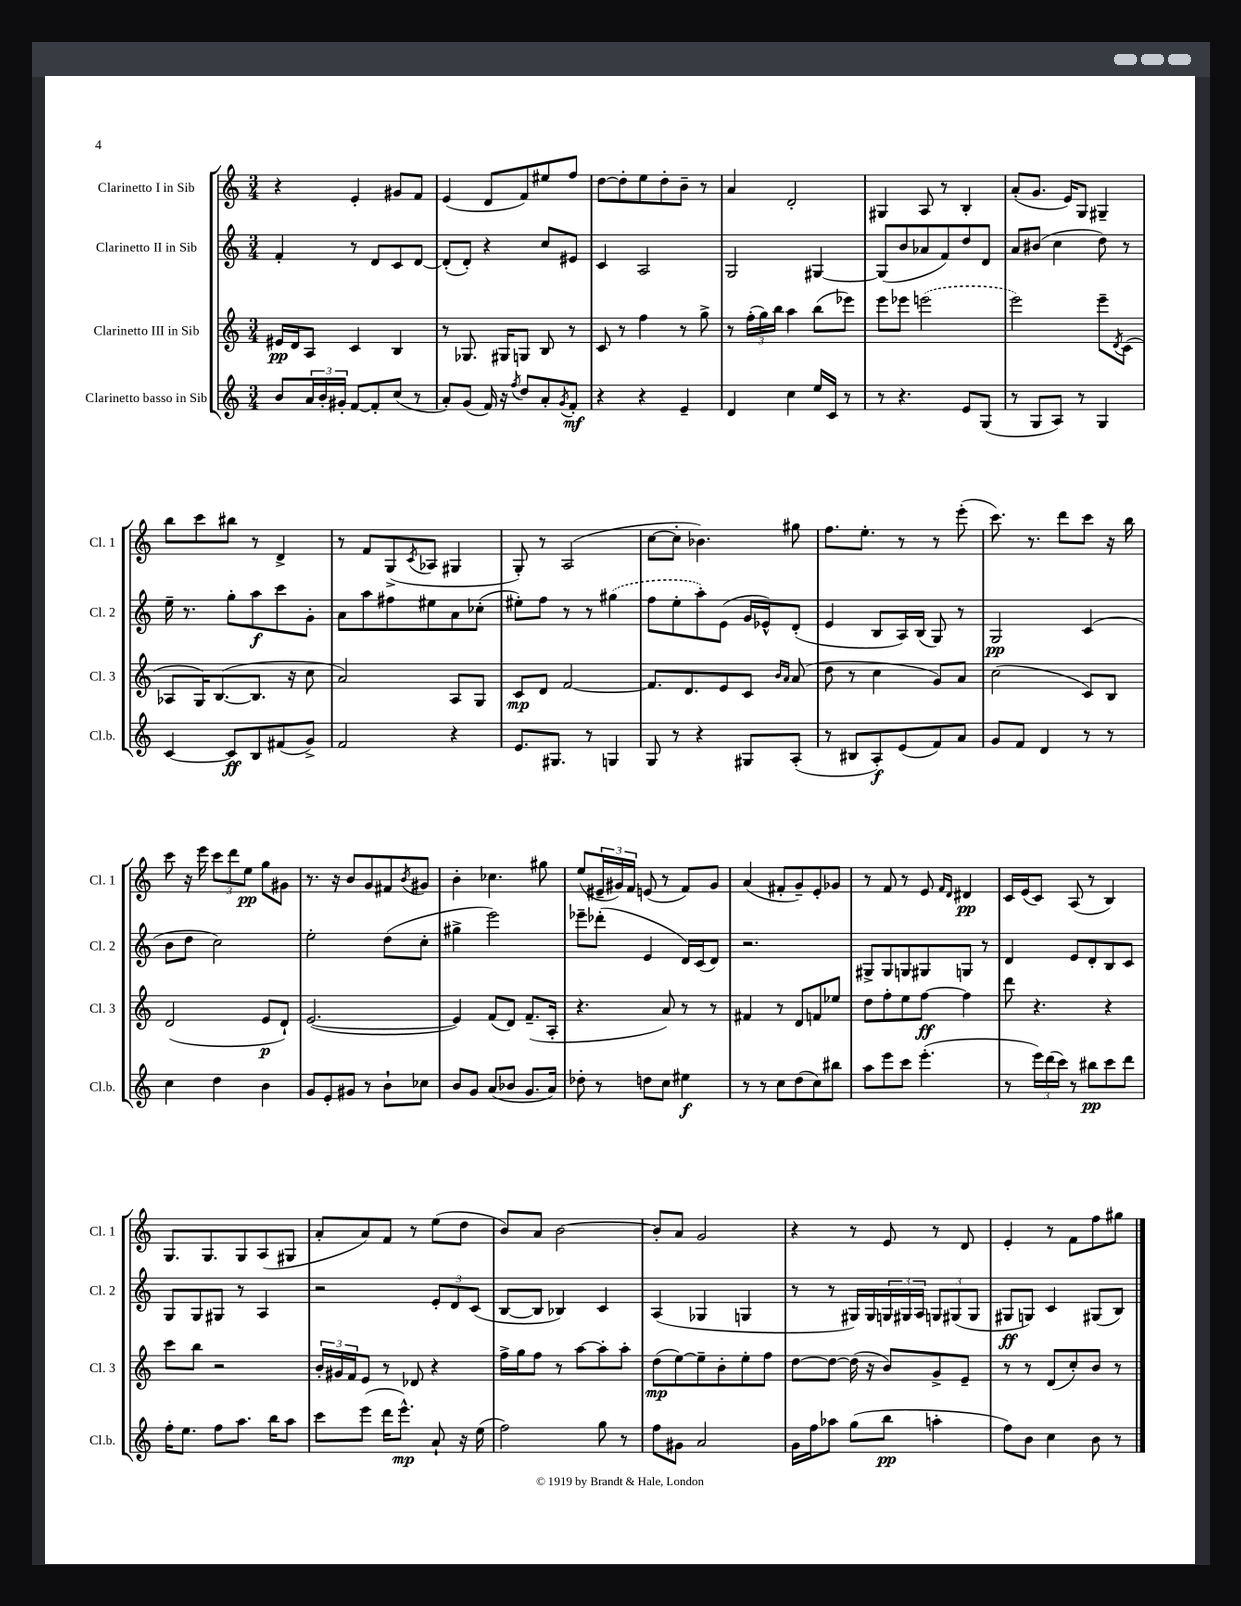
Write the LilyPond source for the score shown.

<<
\new StaffGroup <<
\new Staff = "s0" \with { instrumentName = "Clarinetto I in Sib" shortInstrumentName = "Cl. 1" } {
    \clef treble \key c \major \numericTimeSignature \time 3/4
    r4 e'4-. gis'8 f'8 |
    e'4( d'8 f'8) eis''8 f''8 |
    d''8~ d''8-. e''8 d''8-. b'8-- r8 |
    a'4 d'2-. |
    gis4 a8 r8 b4-. |
    a'8-.( g'8. e'16) g8 gis4-- |
    b''8 c'''8 bis''8 r8 d'4-> |
    r8 f'8 g8->( \acciaccatura { c'8 } aes8 gis4 |
    g8-.) r8 a2( |
    c''8~ c''8-. bes'4.) gis''8 |
    f''8. e''8.-. r8 r8 e'''8-.( |
    c'''8.) r8. d'''8 c'''8 r16 b''16 |
    c'''8 r16 e'''16 \tuplet 3/2 { c'''8 d'''8 e''8\pp } g''8 gis'8 |
    r8. r16 b'8 g'8 fis'8 \acciaccatura { b'8 } gis'8 |
    b'4-. ces''4. gis''8 |
    e''8( \tuplet 3/2 { eis'16-- gis'16) f'16 } e'8( r8 f'8) gis'8 |
    a'4( fis'8-. g'8--) e'8-. ges'8 |
    r8 f'8 r8 e'8 \grace { f'16 d'16 } dis'4\pp |
    c'16 e'16( c'8) a8( r8 b4) |
    g8. g8. g8 a8( gis8 |
    a'8-. a'8) f'8 r8 e''8( d''8 |
    b'8) a'8 b'2~ |
    b'8-. a'8 g'2 |
    r4 r8 e'8 r8 d'8 |
    e'4-. r8 f'8 f''8 gis''8 \bar "|." |
}
\new Staff = "s1" \with { instrumentName = "Clarinetto II in Sib" shortInstrumentName = "Cl. 2" } {
    \clef treble \key c \major \numericTimeSignature \time 3/4
    f'4-. r8 d'8 c'8 d'8~ |
    d'8-.( d'8-.) r4 c''8 eis'8 |
    c'4 a2 |
    g2 gis4~ |
    gis8( b'8 aes'8 f'8) d''8 d'8 |
    a'8 bis'8( c''4 d''8) r8 |
    e''16-- r8. g''8-. a''8\f c'''8 g'8-. |
    a'8 a''8 fis''8 eis''8 a'8 ces''8-.( |
    eis''8-.) f''8 r8 r8 \once \slurDashed gis''4( |
    f''8 e''8-. a''8-.) e'8( g'16 ees'16-^) d'8-.( |
    e'4 b8 a16) b16( g8) r8 |
    g2\pp c'4( |
    b'8 d''8 c''2) |
    e''2-. d''8( c''8-. |
    gis''4-> e'''2) |
    ees'''8-- des'''8-.( e'4 d'16) c'16( d'8) |
    r2. |
    gis8-> gis8 g8 gis8 g8 r8 |
    d'4 e'8 d'8-. b8 c'8 |
    g8 g8 gis8 r8 a4 |
    r2 \tuplet 3/2 { e'8-. d'8 c'8( } |
    b8~ b8 bes4) c'4 |
    a4( ges4 g4 |
    r8 r8 gis16) gis16 \tuplet 3/2 { g16 gis16 a16 } \tuplet 3/2 { g8 gis8( gis8 } |
    gis8\ff g8) c'4 gis8( b8) \bar "|." |
}
\new Staff = "s2" \with { instrumentName = "Clarinetto III in Sib" shortInstrumentName = "Cl. 3" } {
    \clef treble \key c \major \numericTimeSignature \time 3/4
    eis'16\pp d'16 a8 c'4 b4 |
    r8 ges8. gis16 g8 b8 r8 |
    c'8 r8 f''4 r8 g''8-> |
    r8 \tuplet 3/2 { f''16-.( g''16) b''16 } a''4 b''8( ees'''8) |
    e'''8 ees'''8 \once \slurDashed e'''2( |
    e'''2) e'''8-- \acciaccatura { d'8 } c'8( |
    aes8 g16) b8.~( b8. r16 c''8 |
    a'2) a8 g8 |
    c'8\mp d'8 f'2~ |
    f'8. d'8. e'8 c'8 \grace { b'16 a'16 } a'8( |
    d''8 r8 c''4 g'8) a'8 |
    c''2( c'8) b8 |
    d'2( e'8\p d'8-!) |
    e'2.~( |
    e'4) f'8( d'8) f'8.--( a16-. |
    r4. a'8) r8 r8 |
    fis'4 r8 d'8 f'8 ees''8 |
    d''8 f''8-. e''8 f''8~\ff f''4 |
    d'''8 r4. r4 |
    c'''8 b''8 r2 |
    \tuplet 3/2 { b'16-. gis'16 f'16 } e'8 r8 des'8 r4 |
    f''16-> g''16 f''8 r8 a''8~ a''8-. a''8-. |
    d''8\mp( e''8~) e''8-- b'8-. e''8-. f''8 |
    d''8~ d''8~ d''16( r16 b'8) g'8-> e'8-- |
    r8 r8 d'8( c''8-.) b'8 r8 \bar "|." |
}
\new Staff = "s3" \with { instrumentName = "Clarinetto basso in Sib" shortInstrumentName = "Cl.b." } {
    \clef treble \key c \major \numericTimeSignature \time 3/4
    b'8 \tuplet 3/2 { a'16 b'16-. gis'16-. } f'8~ f'8-. c''8( r8 |
    a'8-.) g'8( f'16) r16 \acciaccatura { f''8 } d''8 a'8-. \acciaccatura { g'8 } f'8-.\mf |
    r4 r4 e'4-- |
    d'4 c''4 e''16 c'16 r8 |
    r8 r4. e'8 g8( |
    r8 g8 a8) r8 g4 |
    c'4~ c'8\ff b8 fis'8( g'8->) |
    f'2 r4 |
    e'8. gis8. r8 g4 |
    g8 r8 r4 gis8 a8-.( |
    r8 bis8 a8-.\f) e'8( f'8) a'8 |
    g'8 f'8 d'4 r8 r8 |
    c''4 d''4 b'4 |
    g'8 e'8-. gis'8 r8 b'8-! ces''8 |
    b'8 g'8 a'8( bes'8 g'8. a'16) |
    des''8-. r8 d''8 c''8 eis''4\f |
    r8 r8 c''8 d''8( c''8) bis''8 |
    a''8 e'''8 c'''8 e'''4.-.( |
    r8 \tuplet 3/2 { e'''16) d'''16( c'''16) } r8 bis''8\pp c'''8 d'''8 |
    f''16-. e''8. f''8 a''8. b''16 a''8 |
    c'''8 e'''8( d'''16 e'''8.-^\mp) a'8-! r16 e''16( |
    f''2) g''8 r8 |
    f''8 gis'8 a'2 |
    g'16 f''16 aes''8 g''8( b''8\pp a''4-. |
    f''8) b'8 c''4 b'8 r8 \bar "|." |
}
>>
>>
\layout { \context { \Score \remove "Bar_number_engraver" } }
